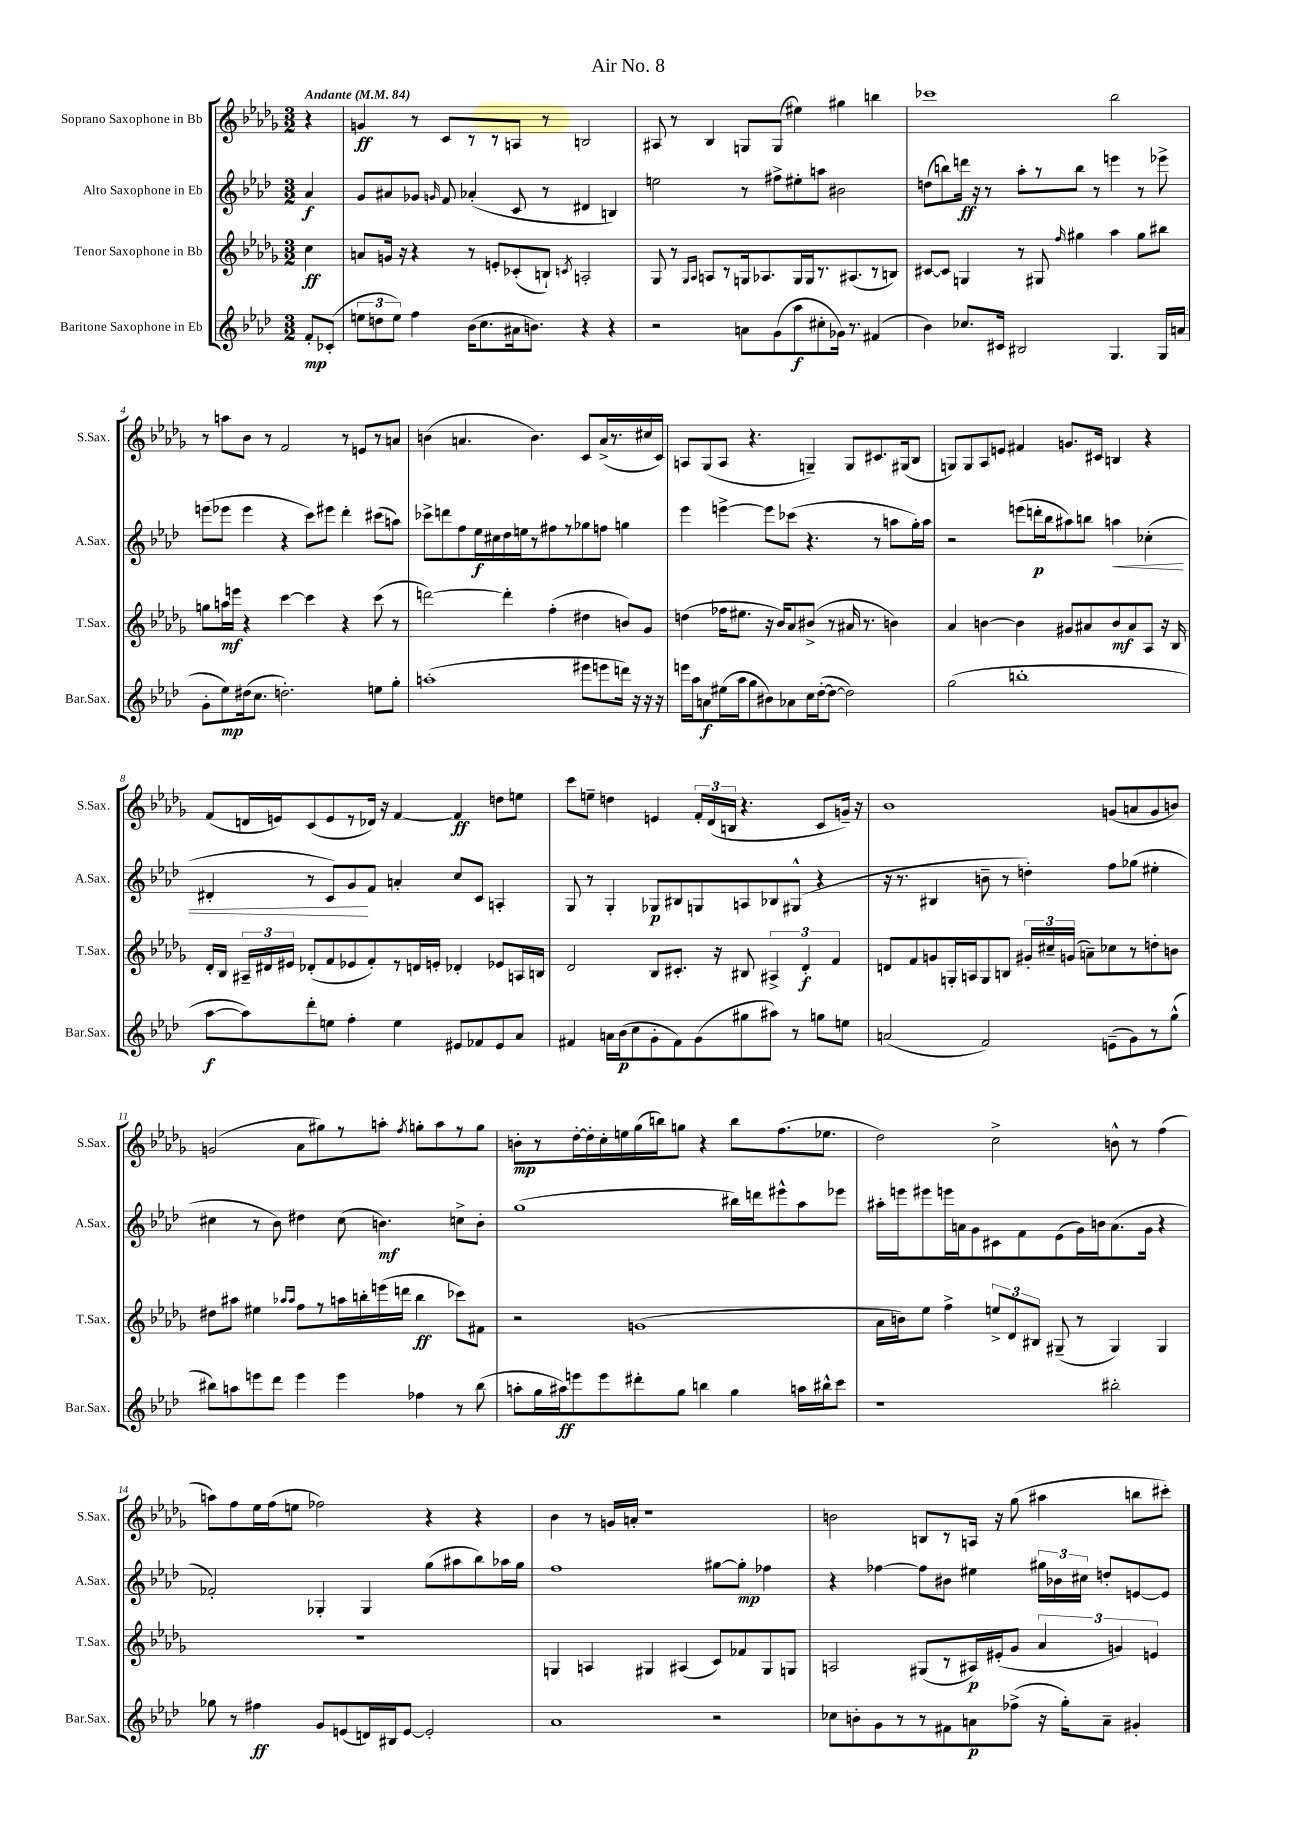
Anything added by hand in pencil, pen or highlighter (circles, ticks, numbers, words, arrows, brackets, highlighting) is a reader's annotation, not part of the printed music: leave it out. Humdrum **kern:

**kern	**kern	**kern	**kern
*staff4	*staff3	*staff2	*staff1
*clefG2	*clefG2	*clefG2	*clefG2
*k[b-e-a-d-]	*k[b-e-a-d-g-]	*k[b-e-a-d-]	*k[b-e-a-d-g-]
*M3/2	*M3/2	*M3/2	*M3/2
*MM84	*MM84	*MM84	*MM84
8f'/L	4cc\	4a-/	4r
(8c-'/J	.	.	.
=	=	=	=
12ee\L	8a/L	8g/L	4g/
12dd\	.	.	.
.	16g/Jk	8a#/	.
12ee\J)	.	.	.
.	16r	.	.
4ff\	4r	8g-/J	8r
.	.	16qqg/	.
.	.	8f/	8c/L
(16b-\LK	8r	(4a-'/	8r
8.cc\	.	.	.
.	8e'/L	.	8r
16a#\k	(8c-'/	8c/	8A/J
8.b\J)	.	.	.
.	8B`/J)	8r	8r
.	8qc/	.	.
4r	2A'/	4d#/	2B/
4r	.	4B/)	.
=	=	=	=
2r	8G-/	2ee\	8A#/
.	8r	.	8r
.	16qqG-/LL	.	.
.	16qqA-/JJ	.	.
.	8A/L	.	4B-/
.	8r	.	.
8a\L	16G/k	8r	8G/L
.	8.A-/	.	.
(8g\	.	8ff#^\L	(8G/J
8aa-\	16G/L	8ee#'\	4ee#\)
.	16G/J	.	.
8cc#'\	8.r	8aa\J	.
16g-\Jk)	.	2b#\	4gg#\
8.r	(8.A#/	.	.
(4f#/	8r	.	4bb\
.	8B/J)	.	.
=	=	=	=
4b-\)	[8c#/L	(8dd\L	1ccc-
.	8c#/]J	8bb\)	.
8.cc-/L	4G/	16ddd\Jk	.
.	.	16r	.
.	.	8r	.
16c#/Jk	.	.	.
2B#/	8r	8aa-'\L	.
.	8G#/	8r	.
.	16qqff/	.	.
.	4gg#\	8bb\J	.
.	.	8r	.
4.G/	4aa-\	4eee\	2bb-\
.	8gg#\L	8r	.
16G/LL	8bb#\J	8eee-^\	.
(16a/JJ	.	.	.
=	=	=	=
8g'\L	8gg\L	(8eee\L	8r
8ee-\)	16aa\L	8eee-\J	8aa\L
.	16eee\JJ	.	.
(16dd#\k	4r	4eee-\	8b-\J
8.cc\J	.	.	.
.	.	.	8r
2.dd'\)	[4ccc\	4r	2f/
.	4ccc\]	8ccc\L)	.
.	.	8eee#\J	.
.	4r	4ddd-'\	8r
.	.	.	8e/L
8ee\L	(8ccc\	(8ccc#\L	8r
8gg'\J	8r	8aa\J)	8a/J
=	=	=	=
(1aa'	[2ddd\)	8ccc-^\L	(4b\
.	.	8ddd\	.
.	.	8ff\	4.a/
.	.	16ee-\L	.
.	.	16cc#\	.
.	4ddd'\]	16dd-\	.
.	.	16ee\J	.
.	.	8r	4.b\)
.	(4ff'\	8ff#\	.
.	.	8r	.
8eee#\L	4dd#\	8gg-\	8c/L
8eee\	.	8ff\J	(16a^/L
.	.	.	8.r
16ddd\Jk)	8b/L)	4gg\	.
16r	.	.	.
16r	8g-/J	.	16cc#/
16r	.	.	16c/JJ)
=	=	=	=
16eee\LL	(4dd\	4eee-\	8A/L
16aa-\J	.	.	.
8a\	.	.	(8G-/
(16ee#\L	16ff-\LK	[4eee^\	8A/J
16aa-\J	8.ee#\J	.	.
8gg\	.	.	4.r
8b#\)	16r	8eee\]L	.
.	16b-/LK)	.	.
8a-\	8a-/	(8ccc-\J	.
16cc\L	(8b#^/J	4.r	4G~/)
([16dd-'\J	.	.	.
8dd-\_J	8r	.	.
2dd-\])	16a#/	.	8G/L
.	8.r	.	.
.	.	8r	8.c#/
.	4b\)	8aa\L	.
.	.	.	(16G#/k
.	.	16gg'\L)	8B-/J
.	.	16aa\JJ	.
=	=	=	=
(2gg\	4a-/	2r	8G/L)
.	.	.	8G/
.	[4b\	.	8A-/
.	.	.	8e/J
1bb'	4b\]	(8eee\L	4f#/
.	.	16ddd'\L	.
.	.	16bb-\J	.
.	8g#/L	8aa#\)	8.g/L
.	8a#/	8bb\J	.
.	.	.	16c#/Jk
.	8b/	4aa\	4B/
.	8a#/	.	.
.	8A-/J	(4cc-'\	4r
.	16r	.	.
.	16B-/	.	.
=	=	=	=
[8aa-\L	16d-'/LL	4d#'/	(8f/L
.	16B-/JJ	.	.
8aa-\])	24A#~/LL	.	16d/L
.	24d#/	.	.
.	.	.	16e/J)
.	24e#/JJ	.	.
8ddd-'\	(8d-'/L	8r	(8c/
8ee\J	8f/	8c/L)	8e/
4ff'\	8e-/	8g/	8r
.	8f'/)	8f/J	16d-/Jk)
.	.	.	16r
4ee\	8r	4a'/	[4f/
.	16d/L	.	.
.	16e'/JJ	.	.
8e#/L	4d-'/	8cc/L	4f/]
8f-/	.	8c/J	.
8e#/	8e-/L	4A'/	8dd\L
8a-/J	16A/L	.	8ee\J
.	16B/JJ	.	.
=	=	=	=
4f#/	2d-/	8G/	8ccc\L
.	.	8r	8ee~\J
16a\LL	.	4G'/	4dd\
(16b-\J	.	.	.
8cc\	.	.	.
8g'\	8B-/L	8G-/L	4e/
8f#\)	8.c#'/J	8B#/	.
(8g\	.	8G/	24f'/LL
.	.	.	(24d-/
.	16r	.	.
.	.	.	24B/JJ
8gg#\	8B#/	8A/	4.r
8aa#\J)	6A#^/	8B-/	.
8r	.	(8G#^^/J	.
.	6d-'/	.	.
8gg\L	.	4r	8c/L
.	6f/	.	.
8ee\J	.	.	16g~/Jk)
.	.	.	16r
=	=	=	=
(2a/	8d/L	16r	1b-
.	.	8.r	.
.	8f/	.	.
.	8g/	4B#/	.
.	16G'/L	.	.
.	16A/J	.	.
2f/)	8G/	8b~\	.
.	8B/J	8r	.
.	24g#'/LL	4dd'\)	.
.	24cc#~/	.	.
.	(24g/JJ	.	.
.	8a~\L)	.	.
(8e~\L	8cc-\	8ff\L	(8g/L
8g\)	8r	(8gg-\J	8a/
8r	8dd'\	4ee#'\	8g/
(8gg^^\J	8b\J	.	8b/J)
=	=	=	=
8bb#\L)	8dd#\L	4cc#\	(2g/
8aa\	8aa#\J	.	.
8eee\	4ee#\	8r	.
8ddd-\J	.	8b-\)	.
.	16qqaa-/LL	.	.
.	16qqaa-/JJ	.	.
4eee\	8ff\L	4dd#\	8a-\L
.	8r	.	8gg#\)
4eee\	16aa\L	(8cc#\	8r
.	16bb'\	.	.
.	(16eee\	4.b\)	8aa'\J
.	16ddd\JJ	.	.
.	.	.	8qff/
4ff-\	4bb\	.	8gg'\L
.	.	.	8aa\
8r	8ccc-\L)	8cc^\L	8r
(8bb#\	8f#\J	8b'\J	8gg\J
=	=	=	=
8aa'\L	2r	(1gg	8b'\L
16gg\L	.	.	8r
16aa#\J)	.	.	.
8eee\	.	.	[16dd-'\L
.	.	.	16dd-'\]
8eee\	.	.	16cc'\
.	.	.	16ee\
8ddd#'\	(1g	.	(16gg-\
.	.	.	16bb\J)
8gg\J	.	.	8gg\J
4bb\	.	.	4r
4gg\	.	16bb#\LL)	8bb\L
.	.	16ddd\J	.
.	.	8eee#^^\	(8.ff\
16aa\LL	.	8aa-\	.
16bb#^^\J	.	.	8.ee-\J
8ccc\J	.	8eee-\J	.
=	=	=	=
1r	16a-\LL	16aa#'\LL	2dd-\)
.	16b\J)	16eee\J	.
.	8ee-\J	8eee#\	.
.	4ff^\	16eee\L	.
.	.	16a\J	.
.	.	8g\	.
.	12ee^/L	8c#\	2cc^\
.	12d-/	.	.
.	.	8f\	.
.	12B#/J	.	.
.	(8G#~/	(8e-\	.
.	8r	16g\L)	.
.	.	16b\J	.
2bb#'\	4G#/)	(8.a\	8b^^\
.	.	.	8r
.	.	16g\Jk	.
.	4G#/	4r	(4ff\
=	=	=	=
8gg-\	1.r	2f-'/)	8aa\L)
8r	.	.	8ff\
4ff#\	.	.	16ee-\L
.	.	.	(16ff\J
.	.	.	8ee\J
8g/L	.	4G-'/	2ff-\)
(8e/	.	.	.
16d/L)	.	4G-/	.
16B#/J	.	.	.
[8e/J	.	.	.
2e'/]	.	(8gg\L	4r
.	.	8aa#\	.
.	.	8bb-\)	4r
.	.	16aa-\L	.
.	.	16gg\JJ	.
=	=	=	=
1a-	4G/	1ff	4b-\
.	4A/	.	8r
.	.	.	16g/LL
.	.	.	16a'/JJ
.	4G#/	.	1r
.	(4A#/	.	.
2r	8c/L)	[8gg#\L	.
.	8f-/	8gg#'\]J	.
.	8G#/	4ff-\	.
.	8G/J	.	.
=	=	=	=
8cc-\L	2A/	4r	2b\
8b'\	.	.	.
8g\	.	[4ff-\	.
8r	.	.	.
8r	(8G#/L	8ff-\]L	8B/L
8f#\	8r	8b#\J	8r
8a\	16A#/L)	4ee#\	16A/Jk
.	(16e#'/J	.	16r
(8ff-^\J	8g-/J	.	(8gg-\
16r	6a-/	24gg#\LL	4aa#\
.	.	24b-\	.
16gg'\LK)	.	.	.
.	.	24cc#\JJ	.
8a~\J	.	8dd'/L	.
.	6g/)	.	.
4g#'/	.	[8e/	8bb\L
.	6e/	.	.
.	.	8e/]J	8ccc#'\J)
==	==	==	==
*-	*-	*-	*-
